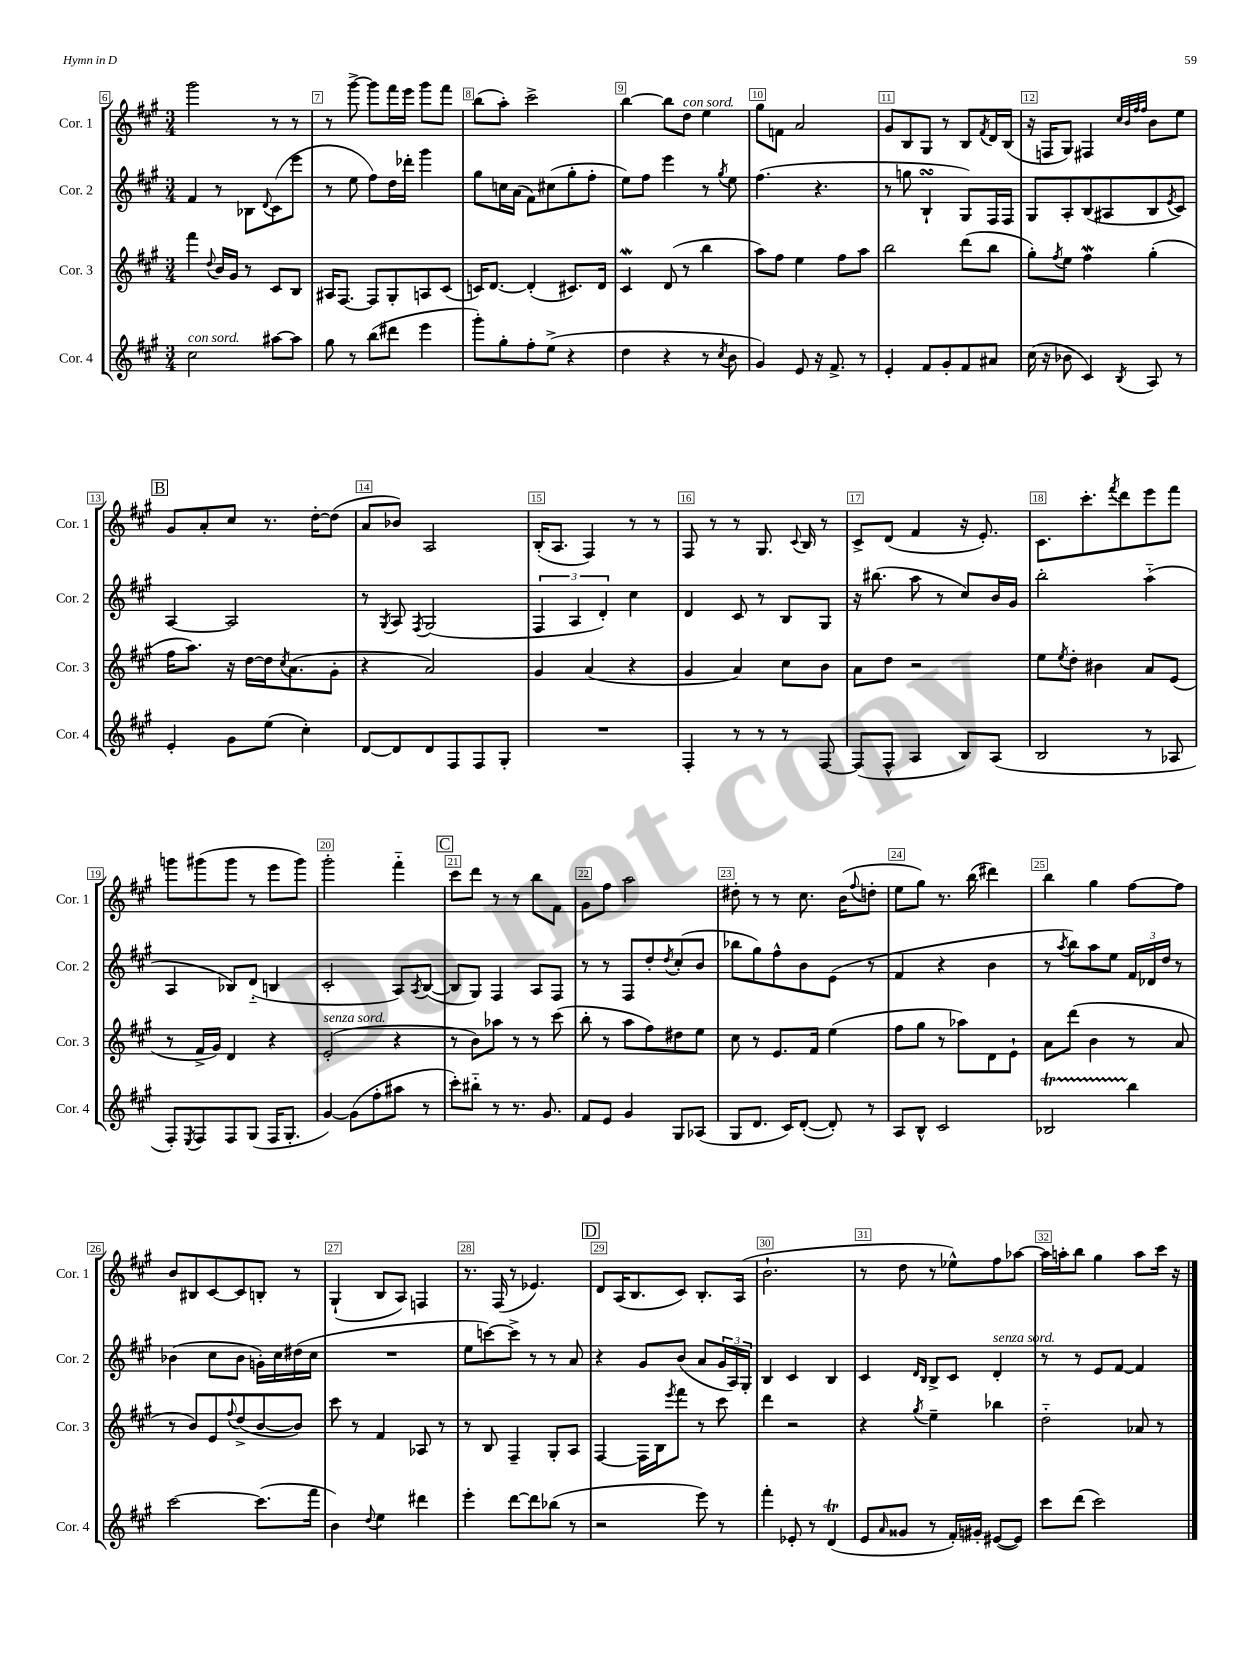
<<
\new StaffGroup <<
\new Staff = "s0" \with { instrumentName = "Cor. 1" shortInstrumentName = "Cor. 1" } {
    \clef treble \key a \major \numericTimeSignature \time 3/4
    gis'''2 r8 r8 |
    r8 gis'''8~-> gis'''8 fis'''16 e'''16 gis'''8 fis'''8 |
    b''8( a''8-.) cis'''2-> |
    b''4~ b''8 d''8^\markup { \italic "con sord." } e''4 |
    gis''8 f'8 a'2 |
    gis'8 b8 gis8 r8 b8 \acciaccatura { fis'8 } d'16 b16( |
    r16 f16 gis8) fis4 \grace { cis''32 b'32 fis''32 fis''32 } b'8 e''8 |
    \mark \markup { \box "B" } gis'8 a'8-. cis''8 r8. d''16~-. d''8( |
    a'8 bes'8) a2 |
    b16-.( a8. fis4) r8 r8 |
    fis8 r8 r8 gis8. \appoggiatura { cis'8 } b16 r8 |
    cis'8-> d'8( fis'4 r16 e'8.-.) |
    cis'8. cis'''8.-. \acciaccatura { fis'''8 } d'''8 e'''8 fis'''8 |
    g'''8 gis'''8( gis'''8 r8 e'''8 gis'''8) |
    gis'''2-. fis'''4-_ |
    \mark \markup { \box "C" } cis'''8 d'''8 r8 r8 b''8 fis'8 |
    gis'8 fis''8 a''2 |
    dis''8-. r8 r8 cis''8. b'16( \appoggiatura { fis''8 } d''8-. |
    e''8 gis''8) r8. b''16( dis'''4) |
    b''4 gis''4 fis''8~ fis''8 |
    b'8 bis8 cis'8~ cis'8 b8-. r8 |
    gis4-!( b8 a8) f4 |
    r8. fis16( r8 ees'4.) |
    \mark \markup { \box "D" } d'8 a16( b8. cis'8) b8.-. a16( |
    b'2.-! |
    r8 d''8 r8 ees''8-^) fis''8 aes''8~ |
    aes''16 a''16-. b''8 gis''4 a''8 cis'''16 r16 \bar "|." |
}
\new Staff = "s1" \with { instrumentName = "Cor. 2" shortInstrumentName = "Cor. 2" } {
    \clef treble \key a \major \numericTimeSignature \time 3/4
    fis'4 r8 bes8 \appoggiatura { d'8 } cis'8( e'''8 |
    r8 e''8 fis''8) d''16 des'''16-. gis'''4 |
    gis''8 c''16 a'16( fis'8) cis''8( gis''8-. fis''8-. |
    e''8) fis''8 e'''4 r8 \acciaccatura { gis''8 } e''8 |
    fis''4.( r4. |
    r8 g''8 b4-!\turn gis8) fis16 fis16 |
    gis8 a8-. b8( ais8 b8 \acciaccatura { e'8 } cis'8) |
    \mark \markup { \box "B" } a4~ a2 |
    r8 \acciaccatura { gis8 } a8 \acciaccatura { fis8 } gis2( |
    \tuplet 3/2 { fis4 a4 d'4-.) } cis''4 |
    d'4 cis'8 r8 b8 gis8 |
    r16 bis''8.( a''8 r8 cis''8) b'16 gis'16 |
    b''2-. a''4-_( |
    a4 bes8) d'8-_( b4 |
    cis'2-. a8) \acciaccatura { a8 } b8~( |
    \mark \markup { \box "C" } b8 gis8) fis4 a8 fis8 |
    r8 r8 fis8 d''8-. \acciaccatura { d''8 } cis''8-.( b'8 |
    bes''8 gis''8) fis''8-^ b'8 e'8( r8 |
    fis'4 r4 b'4 |
    r8 \acciaccatura { a''8 } b''8) a''8 e''8 \tuplet 3/2 { fis'16 des'16 d''16 } r8 |
    bes'4( cis''8 bes'8 g'16-.) cis''16 dis''16( cis''16 |
    R2. |
    e''8 c'''8~) c'''8-> r8 r8 a'8 |
    \mark \markup { \box "D" } r4 gis'8 b'8( a'8 \tuplet 3/2 { gis'16 a16) gis16-. } |
    b4 cis'4 b4 |
    cis'4 \grace { d'16 b16 } b8-> cis'8 d'4-.^\markup { \italic "senza sord." } |
    r8 r8 e'8 fis'8~ fis'4 \bar "|." |
}
\new Staff = "s2" \with { instrumentName = "Cor. 3" shortInstrumentName = "Cor. 3" } {
    \clef treble \key a \major \numericTimeSignature \time 3/4
    fis'''4 \appoggiatura { d''8 } b'16 gis'16 r8 cis'8 b8 |
    ais16 fis8.~ fis8 gis8-. a8 cis'8( |
    c'16) d'8.~ d'4-.( cis'8.) d'16 |
    cis'4\mordent d'8( r8 b''4 |
    a''8) fis''8 e''4 fis''8 a''8 |
    b''2 d'''8( b''8 |
    gis''8-.) \acciaccatura { fis''8 } e''8 fis''4\mordent gis''4-.( |
    \mark \markup { \box "B" } fis''16 a''8.) r16 d''16~ d''16 \acciaccatura { cis''8 } a'8.( gis'8-. |
    r4 a'2) |
    gis'4 a'4( r4 |
    gis'4 a'4) cis''8 b'8 |
    a'8 d''8 r2 |
    e''8 \acciaccatura { e''8 } d''8-. bis'4 a'8 e'8( |
    r8 fis'16-> gis'16) d'4 r4 |
    e'2-.^\markup { \italic "senza sord." }( r4 |
    \mark \markup { \box "C" } r8 b'8) aes''8 r8 r8 cis'''8( |
    b''8-. r8 a''8 fis''8) dis''8 e''8 |
    cis''8 r8 e'8. fis'16 e''4( |
    fis''8 gis''8 r8 aes''8) d'8 e'8-! |
    a'8 d'''8( b'4 r8 a'8 |
    r8 b'8) e'8 \appoggiatura { fis''8 } d''8->( b'8~ b'8) |
    cis'''8 r8 fis'4 aes8 r8 |
    r8 b8 fis4-- gis8-. a8 |
    \mark \markup { \box "D" } fis4~ fis16 b16 \acciaccatura { e'''8 } fis'''8 r8 cis'''8 |
    d'''4 r2 |
    r4 \acciaccatura { gis''8 } e''4-- bes''4 |
    d''2-_ aes'8 r8 \bar "|." |
}
\new Staff = "s3" \with { instrumentName = "Cor. 4" shortInstrumentName = "Cor. 4" } {
    \clef treble \key a \major \numericTimeSignature \time 3/4
    cis''2^\markup { \italic "con sord." } ais''8~ ais''8 |
    gis''8 r8 b''8( dis'''8 e'''4 |
    gis'''8-.) gis''8-. fis''8-. e''8->( r4 |
    d''4 r4 r8 \acciaccatura { cis''8 } b'8 |
    gis'4) e'8 r16 fis'8.-> r8 |
    e'4-. fis'8 gis'8-. fis'8 ais'8 |
    cis''16( r16 bes'8 cis'4) \acciaccatura { b8 } a8 r8 |
    \mark \markup { \box "B" } e'4-. gis'8 e''8( cis''4-.) |
    d'8~ d'8 d'8 fis8 fis8 gis8-. |
    R2. |
    fis4-. r8 r8 r8 fis8~ |
    fis8( fis8-^ a4 b8) a8( |
    b2 r8 aes8 |
    fis8-.) \acciaccatura { e8 } fis8 fis8 gis8( fis16 gis8.-. |
    gis'4~) gis'8( fis''8-. ais''8 r8 |
    \mark \markup { \box "C" } cis'''8-.) bis''8-_ r8 r8. gis'8. |
    fis'8 e'8 gis'4 gis8 aes8( |
    gis8 d'8. cis'16) d'8~-.( d'8-.) r8 |
    a8 b8-^ cis'2 |
    bes2\startTrillSpan b''4\stopTrillSpan |
    cis'''2~ cis'''8.( fis'''16 |
    b'4) \appoggiatura { d''8 } e''4 dis'''4 |
    e'''4-. d'''8~ d'''8 bes''8( r8 |
    \mark \markup { \box "D" } r2 e'''8) r8 |
    fis'''4-. ees'8-. r8 d'4\trill( |
    e'8 \grace { a'16 } gisis'8 r8 fis'16-.) gis'16-. eis'8~( eis'8) |
    cis'''8 d'''8( cis'''2) \bar "|." |
}
>>
>>
\layout { \context { \Score currentBarNumber = #6 \override BarNumber.break-visibility = ##(#f #t #t) barNumberVisibility = #all-bar-numbers-visible \override BarNumber.stencil = #(make-stencil-boxer 0.1 0.3 ly:text-interface::print) } }
